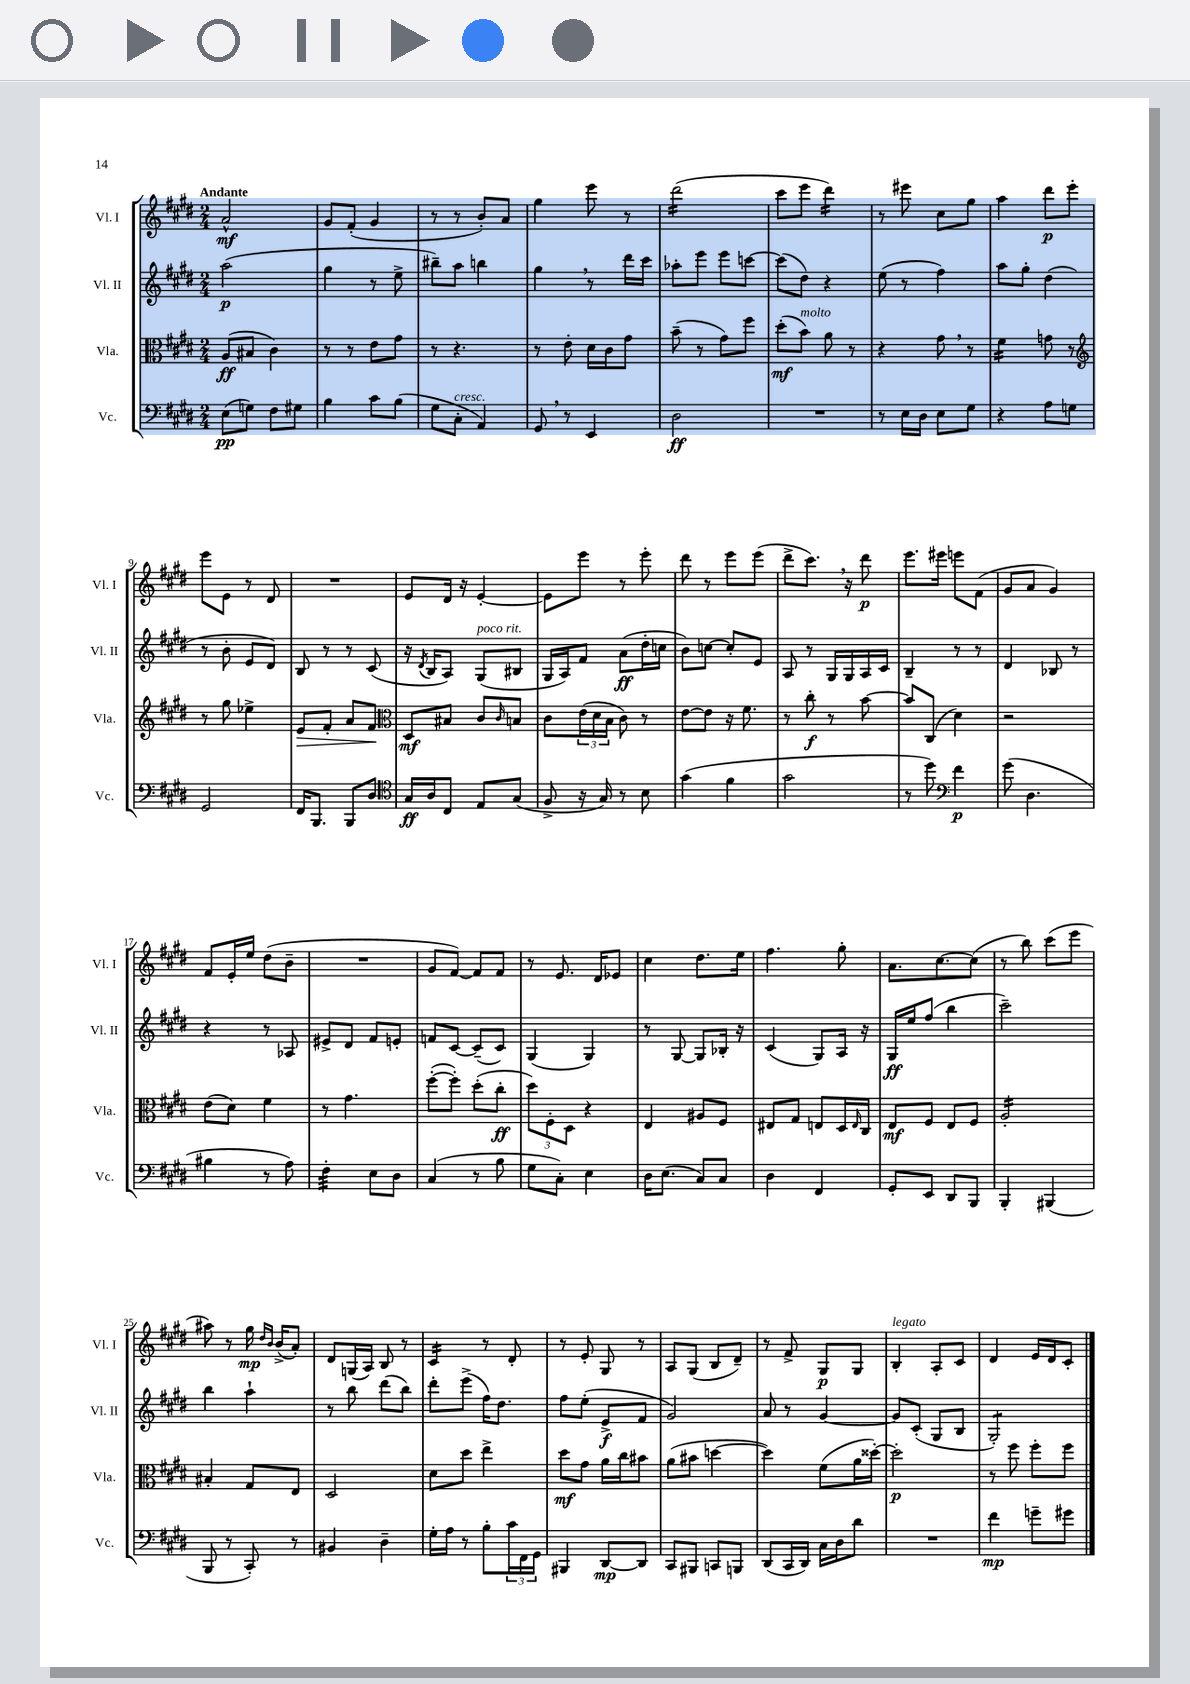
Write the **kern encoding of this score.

**kern	**kern	**kern	**kern
*staff4	*staff3	*staff2	*staff1
*clefF4	*clefC3	*clefG2	*clefG2
*k[f#c#g#d#]	*k[f#c#g#d#]	*k[f#c#g#d#]	*k[f#c#g#d#]
*M2/4	*M2/4	*M2/4	*M2/4
(8E	(8A	(2aa	2a^^
8G)	8B#	.	.
8F#	4c#)	.	.
8G#	.	.	.
=	=	=	=
4B	8r	4gg#	8g#
.	8r	.	(8f#'
8c#	8e	8r	4g#
(8B	8g#	8ee^	.
=	=	=	=
8G#	8r	8bb#~)	8r
8C#'	4.r	8aa	8r
4AA)	.	4bb	8b')
.	.	.	8a
=	=	=	=
8GG#	8r	4gg#	4gg#
8r	8e'	.	.
4EE	16d#	8r	8eee
.	16c#	.	.
.	8g#	16ddd#	8r
.	.	16ccc#	.
=	=	=	=
2D#	(8b~	8aa-'	(2ddd#
.	8r	8eee	.
.	8g#)	8eee	.
.	8ff#	[8ccc	.
=	=	=	=
2r	(8dd#'	(8ccc]	8ccc#
.	8b)	8dd#)	8eee
.	8a	4r	4ddd#)
.	8r	.	.
=	=	=	=
8r	4r	(8ee	8r
16E	.	8r	8eee#
16D#	.	.	.
8E	8g#	4ff#)	8cc#
8G#	8r	.	8gg#
=	=	=	=
4r	4f#	8aa	4aa
.	.	8gg#'	.
8A	8g	(4dd#	8ddd#
8G	8r	.	8eee'
=	=	=	=
*	*clefG2	*	*
2GG#	8r	8r	8eee
.	8gg#	8b'	8e
.	4ee-^	8e	8r
.	.	8d#)	8d#
=	=	=	=
16FF#	8e	8B	2r
8.BBB	.	.	.
.	8f#'	8r	.
8BBB	8a	8r	.
8D#	8f#	(8c#	.
=	=	=	=
*clefC4	*clefC3	*	*
16G#	8D#	16r	8e
.	.	8qd#	.
16A	.	16B	.
8C#	8B#	8A)	16d#
.	.	.	16r
8E	8c#	(8G#	[4e'
.	16qqc#	.	.
(8G#	8B	8B#	.
=	=	=	=
8F#^	8c#	16G#	8e]
.	.	16A)	.
16r	(24e	8f#	8eee
.	24d#	.	.
16G#)	.	.	.
.	24B	.	.
8r	8c#)	(8a	8r
8B	8r	16dd#'	8eee'
.	.	16cc	.
=	=	=	=
(4g#	[8e	8b)	8ddd#
.	8e]	[8cc	8r
4f#	16r	8cc']	8eee
.	8.f#	.	.
.	.	8e	(8eee
=	=	=	=
2g#	8r	8A	8ddd#^
.	8cc#'	8r	8.ccc#)
.	8r	16G#	.
.	.	16G#	16r
.	[8b	16A	8ddd#
.	.	16c#	.
=	=	=	=
8r	8b]	4B~	8.eee
8dd#)	(8C#	.	.
.	.	.	16eee#
*clefF4	*	*	*
4f#	4d#)	8r	8eee
.	.	8r	(8f#
=	=	=	=
(8g#	2r	4d#	8g#
4.D#	.	.	8a
.	.	8B-	4g#)
.	.	8r	.
=	=	=	=
4B#	(8e	4r	8f#
.	8d#)	.	16e'
.	.	.	16ee
8r	4f#	8r	(8dd#
8A)	.	8A-	8b~
=	=	=	=
4F#'	8r	8e#^	2r
.	4.g#	8d#	.
8E	.	8f#	.
8D#	.	8e'	.
=	=	=	=
(4C#	([8ff#'	8f	8g#
.	8ff#'])	[8c#	[8f#)
8r	(8dd#'	(8c#~]	8f#]
8B	8cc#'	8c#)	8f#
=	=	=	=
8G#	12dd#)	(4G#	8r
.	12F#'	.	.
8C#')	.	.	8.e
.	12D#	.	.
4E	4r	4G#)	.
.	.	.	16d#
.	.	.	8e-
=	=	=	=
16D#	4E	8r	4cc#
(8.E	.	.	.
.	.	[8G#	.
8C#)	8A#	8G#]	8.dd#
8C#	8F#	16B-'	.
.	.	16r	16ee
=	=	=	=
4D#	8E#	(4c#	4.ff#
.	8G#	.	.
4FF#	8E	8G#)	.
.	16D#	16A	8gg#'
.	16qqE	.	.
.	16C#	16r	.
=	=	=	=
8GG#'	8E	16G#	8.a
.	.	16ee	.
8EE	8F#	(8ff#	.
.	.	.	[8.cc#
8DD#	8E	4bb	.
8BBB	8F#	.	(8cc#]
=	=	=	=
4BBB'	2A'	2ccc#~)	8r
.	.	.	8bb)
(4BBB#	.	.	(8ccc#
.	.	.	8eee
=	=	=	=
8BBB	4B#'	4bb	8aa#)
8r	.	.	8r
8CC#')	8G#	4aa`	16gg#
.	.	.	16qqdd#
.	.	.	16qqb
.	.	.	(16b^
8r	8E	.	8a')
=	=	=	=
4BB#	2D#	8r	8d#
.	.	8bb	(16G
.	.	.	16A)
4D#~	.	(8ddd#	8B
.	.	8bb)	8r
=	=	=	=
16G#'	8d#	8ddd#'	4c#
16A	.	.	.
8r	8dd#	(8eee^	.
8B'	4ee^	16ff#)	8r
.	.	8.dd#	.
24c#	.	.	8d#'
24FF#	.	.	.
24GG#	.	.	.
=	=	=	=
4BBB#	8dd#	8ff#	8r
.	8g#	(8ee'	8e'
[8DD#	16a	8e^	8G#
.	16cc#	.	.
8DD#]	8b#	8f#	8r
=	=	=	=
8CC#	(8a	2g#)	8A
8BBB#	8b#	.	(8G#
8CC	[4dd	.	8B
8BBB	.	.	8d#~)
=	=	=	=
(8DD#	4dd])	8a	8r
16CC#	.	8r	8f#^
16DD#)	.	.	.
16C#	(8f#	[4g#	8G#
16D#	.	.	.
8d#	16a	.	8G#
.	[16dd##')	.	.
=	=	=	=
2r	2dd##']	8g#]	4B'
.	.	(8c#'	.
.	.	8G#	8A'
.	.	8B	8c#
=	=	=	=
4f#	8r	2G#')	4d#
.	8ff#	.	.
8g~	8ff#'	.	16e
.	.	.	16d#
8g#	8ff#	.	8c#'
==	==	==	==
*-	*-	*-	*-
